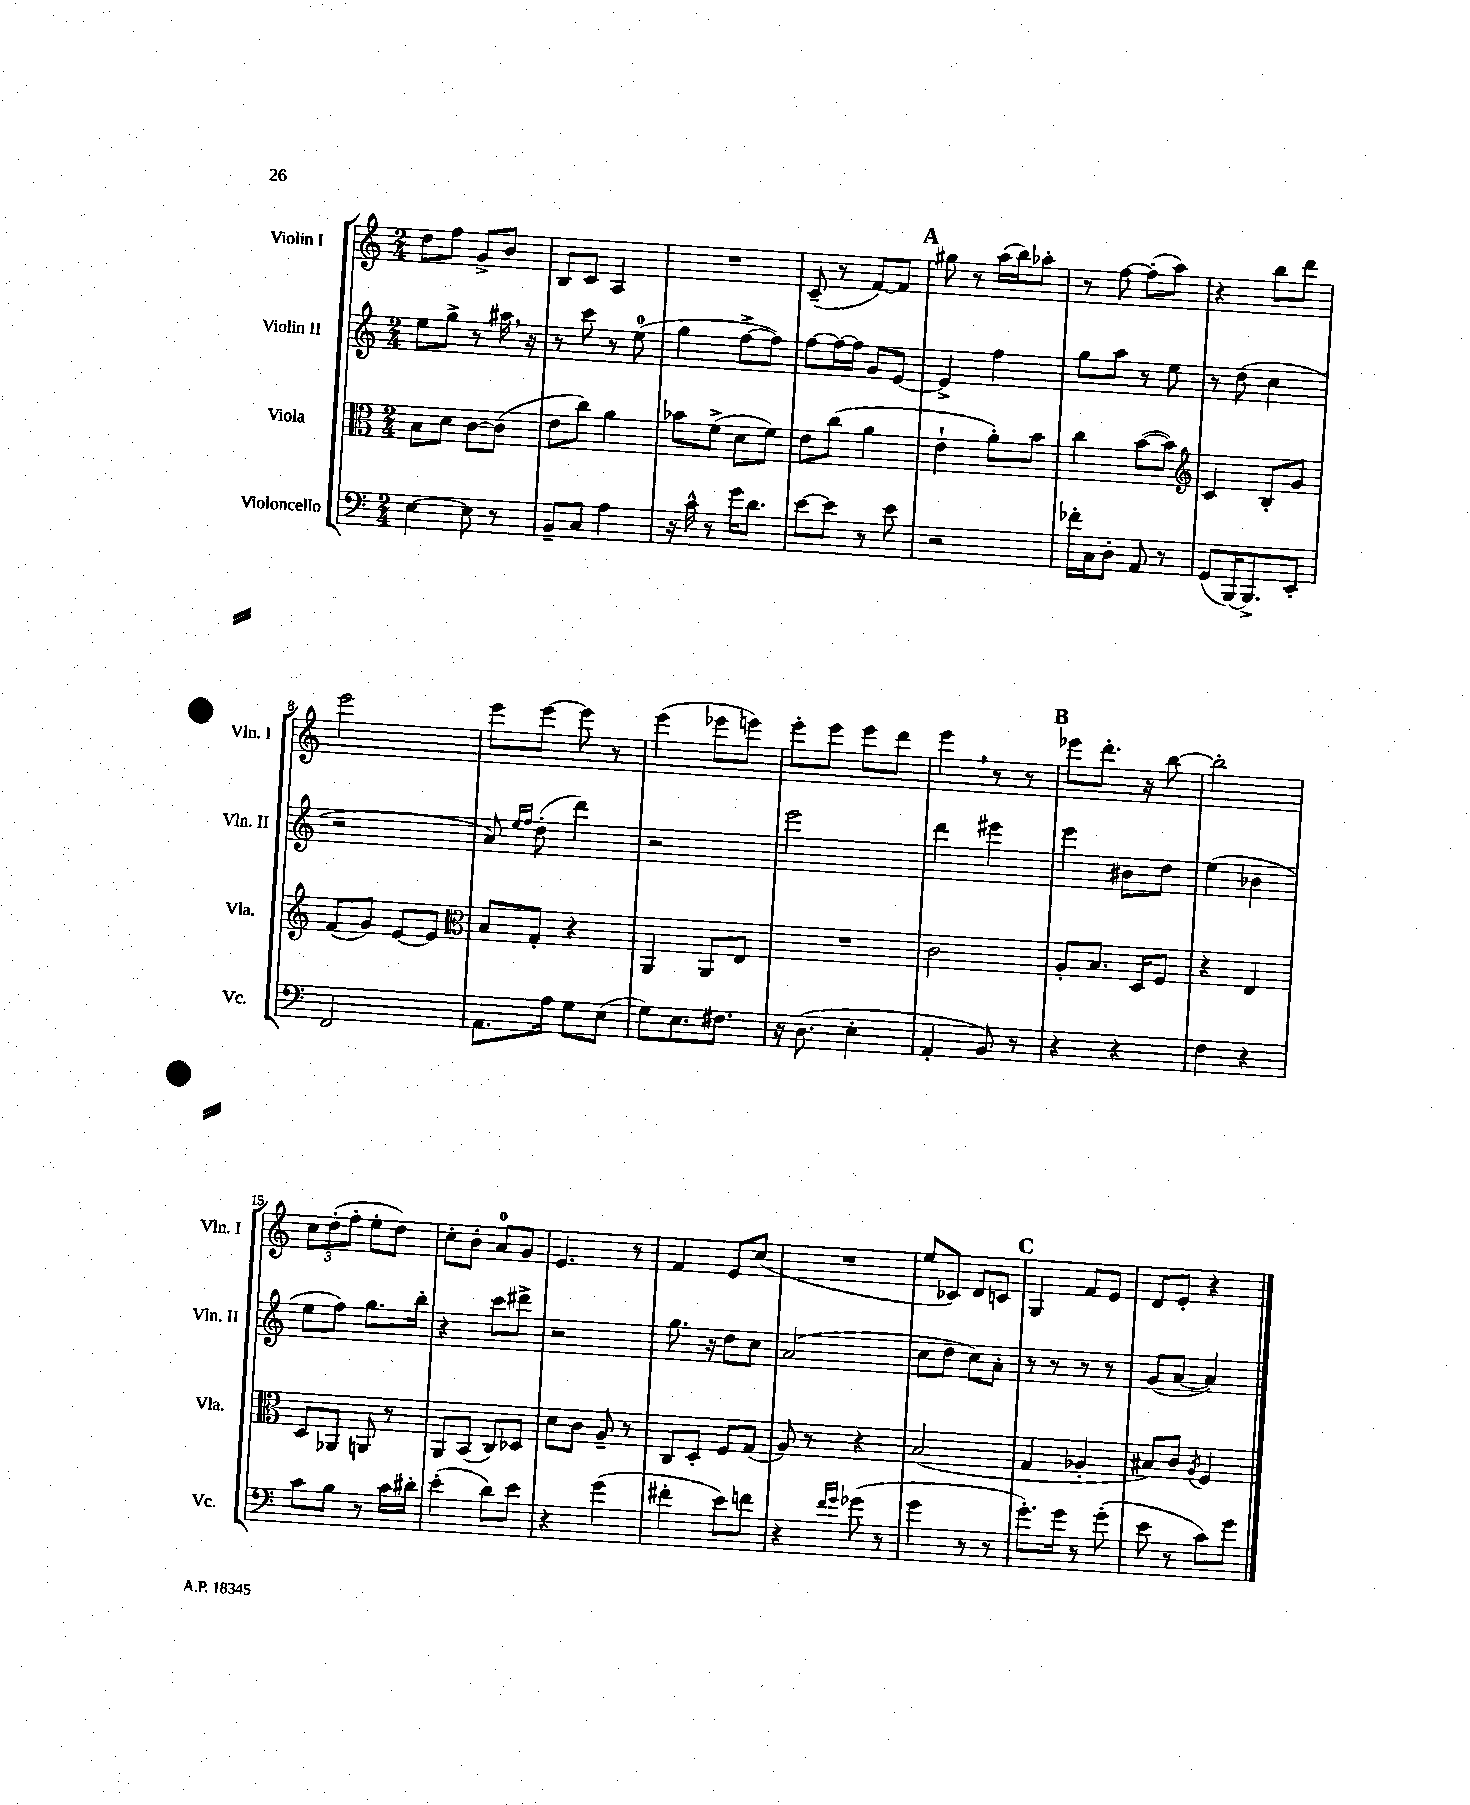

**kern	**kern	**kern	**kern
*staff4	*staff3	*staff2	*staff1
*clefF4	*clefC3	*clefG2	*clefG2
*k[]	*k[]	*k[]	*k[]
*M2/4	*M2/4	*M2/4	*M2/4
[4E	8B	8ee	8dd
.	8d	8gg^	8ff
8E]	[8c	8r	8g^
8r	(8c]	16aa#	8b
.	.	16r	.
=	=	=	=
8BB~	8e	8r	8B
8C	8cc)	8ccc	8c
4A	4a	8r	4A
.	.	(8ee	.
=	=	=	=
16r	8b-	4gg	2r
16c^^	.	.	.
8r	(8f^	.	.
16g	8d	[8ff^	.
8.d	.	.	.
.	8f)	8ff])	.
=	=	=	=
[8e	8e	[8ff	(8c~
8e]	(8cc	16ff_	8r
.	.	16ff]	.
8r	4a	8g	[8f)
8e	.	[8e	8f]
=	=	=	=
2r	4e`	4e^]	8gg#
.	.	.	8r
.	8a')	4ff	(16aa
.	.	.	16bb)
.	8b	.	8aa-'
=	=	=	=
16f-'	4cc	8gg	8r
16C	.	.	.
8D'	.	8aa	[8ff
8AA	([8b	8r	(8ff']
8r	8b])	8ee	8aa)
=	=	=	=
*	*clefG2	*	*
(8GG	4c	8r	4r
[16BBB)	.	(8dd	.
8.BBB^]	.	.	.
.	8B'	4cc	8bb
8EE'	8g	.	8ddd
=	=	=	=
2FF	(8f	2r	2eee
.	8g)	.	.
.	[8e	.	.
.	8e]	.	.
=	=	=	=
*	*clefC3	*	*
8.AA	8B	8a)	8eee
.	.	16qqee	.
.	.	16qqff	.
.	8G'	(8dd'	[8eee
16A	.	.	.
8G	4r	4ddd)	8eee]
(8E	.	.	8r
=	=	=	=
8G)	4AA	2r	(4eee
8.E	.	.	.
.	8AA	.	8eee-
8.F#	.	.	.
.	8E	.	8eee)
=	=	=	=
16r	2r	2eee	8eee'
(8.D	.	.	.
.	.	.	8eee
4E'	.	.	8eee
.	.	.	8ddd
=	=	=	=
4AA'	2c	4ddd	4eee
8BB)	.	4eee#	8r
8r	.	.	8r
=	=	=	=
4r	8A'	4eee	8eee-
.	8.B	.	8.ddd'
4r	.	8b#	.
.	16D	.	16r
.	8F	8dd	[8bb
=	=	=	=
4F	4r	(4ee	2bb']
4r	4E	4b-	.
=	=	=	=
8c	8D	8ee	12cc
.	.	.	(12dd'
8B	8AA-	8ff)	.
.	.	.	12ff'
8r	8AA	8.gg	8ee'
16c	8r	.	8dd)
16d#'	.	16bb'	.
=	=	=	=
(4e'	8AA	4r	8cc'
.	(8BB	.	8b'
8d)	8C)	8ccc	8a
8e	8D-	8ddd#^	8g
=	=	=	=
4r	8d	2r	4.e
.	8c	.	.
(4g	8A~	.	.
.	8r	.	8r
=	=	=	=
4f#'	8C	8.gg	4f
.	8D'	.	.
.	.	16r	.
8e)	8F	8dd	8e
8f	(8G	8cc	(8cc
=	=	=	=
4r	8A)	(2a	2r
.	8r	.	.
16qqf	.	.	.
16qqg	.	.	.
(8g-	4r	.	.
8r	.	.	.
=	=	=	=
4g	(2B	8cc	8ee
.	.	8dd	8c-)
8r	.	8cc)	8d
8r	.	8a'	8c
=	=	=	=
8.g')	4G	8r	4G
.	.	8r	.
16g	.	.	.
8r	4A-'	8r	8f
(8g'	.	8r	8e
=	=	=	=
8e	8B#)	(8g	8d
8r	8c	[8a	8e'
.	8qA	.	.
8c)	4F	4a])	4r
8g	.	.	.
==	==	==	==
*-	*-	*-	*-
